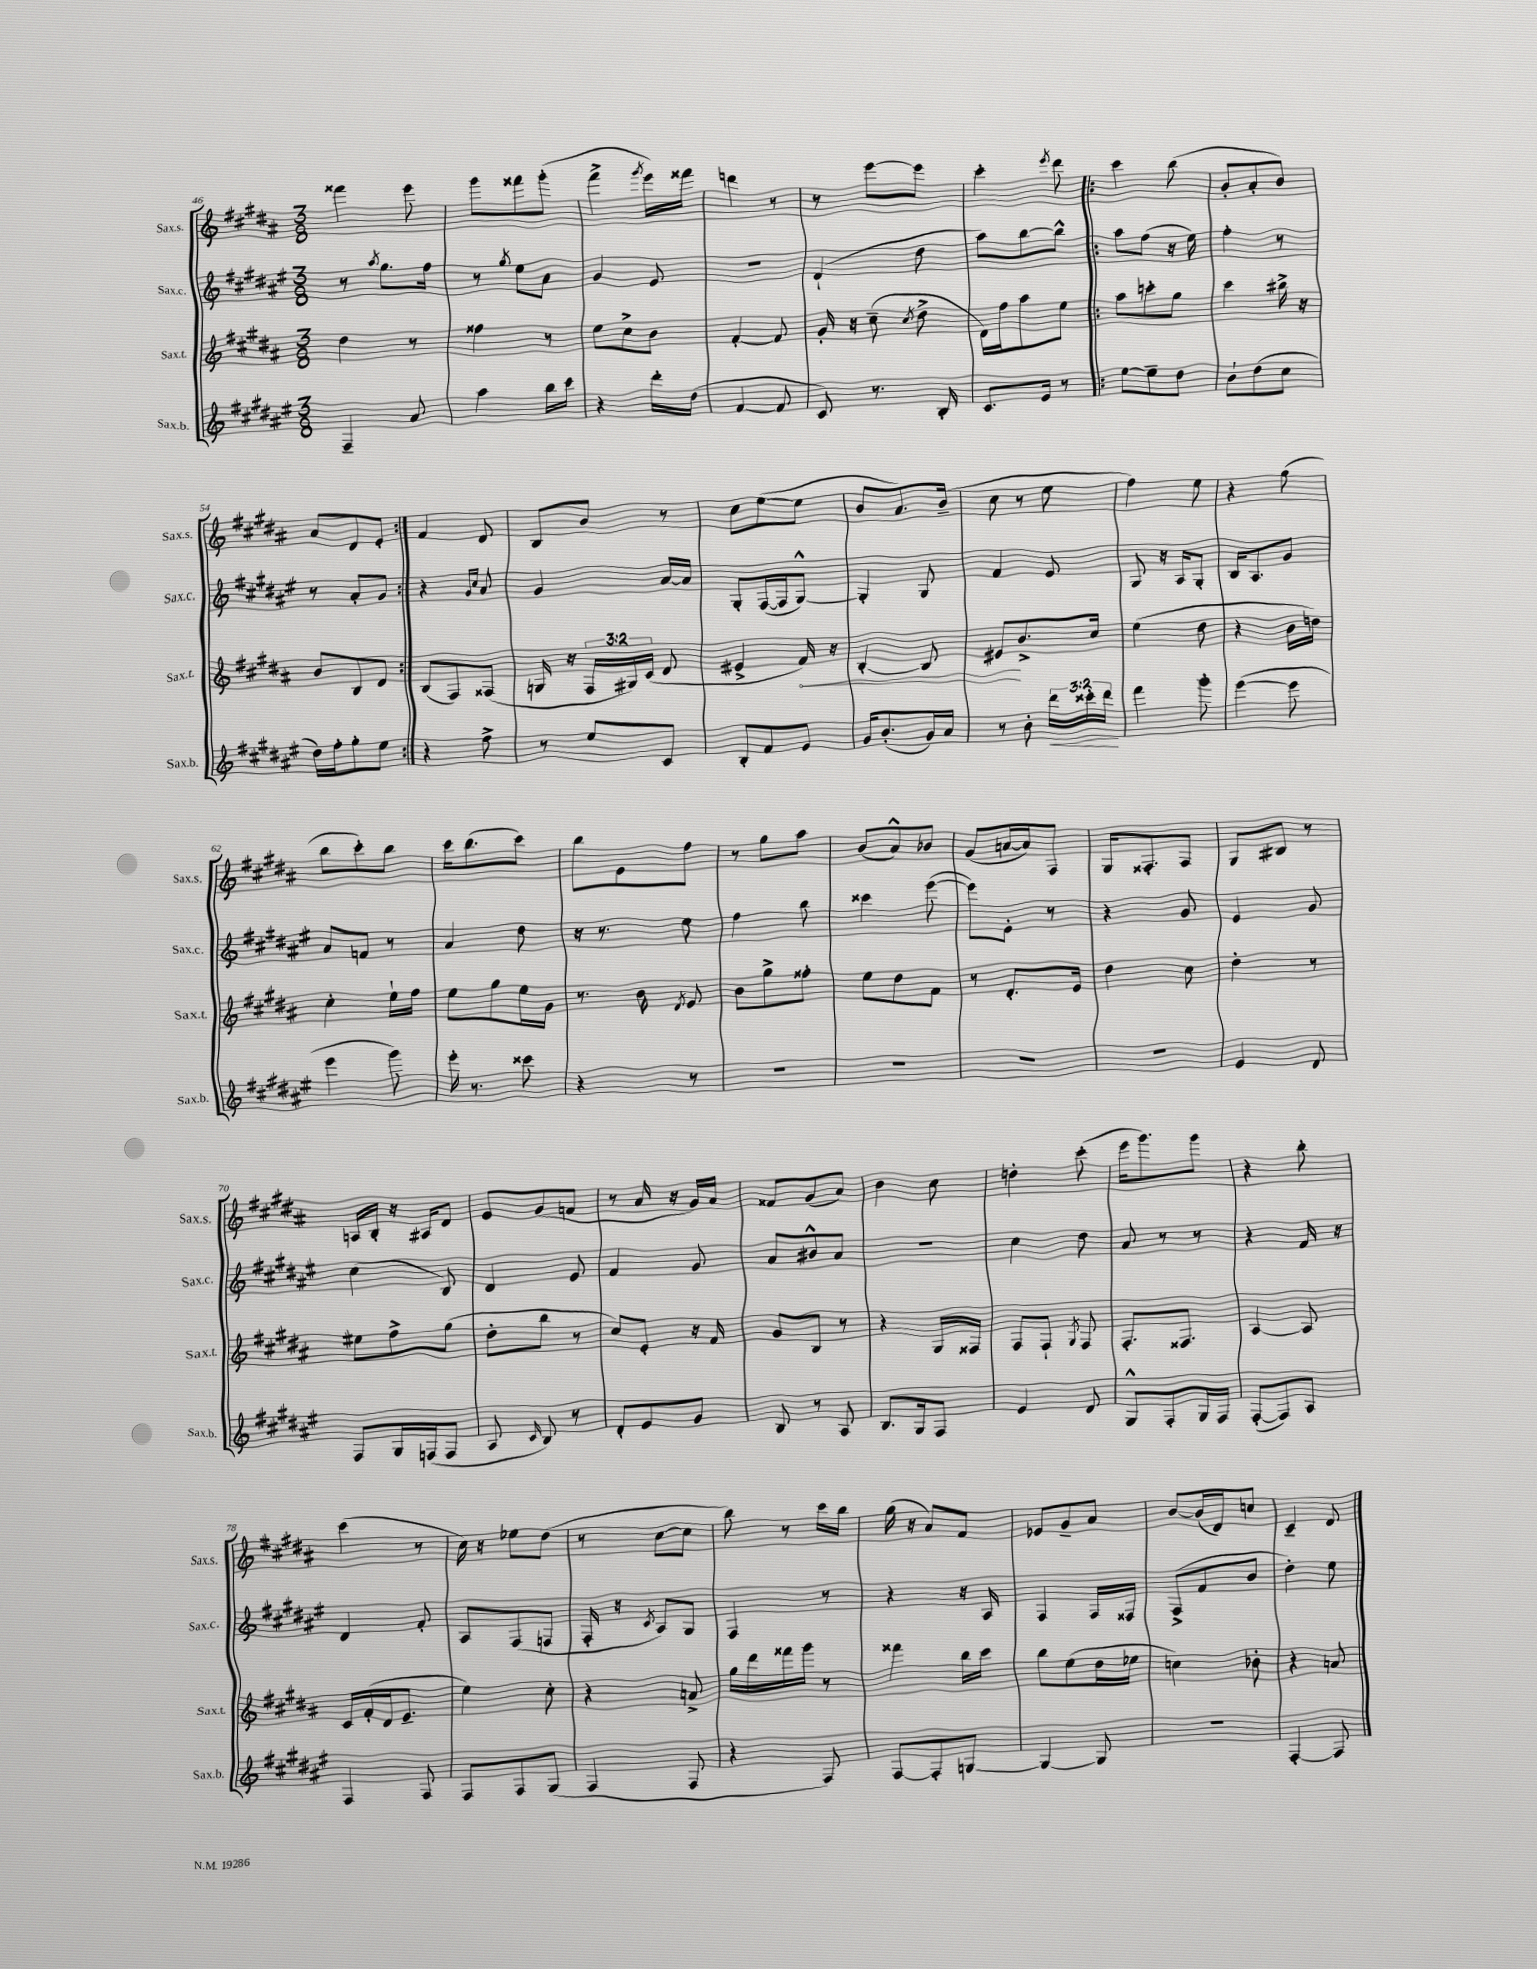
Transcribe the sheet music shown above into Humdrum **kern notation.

**kern	**kern	**kern	**kern
*staff4	*staff3	*staff2	*staff1
*clefG2	*clefG2	*clefG2	*clefG2
*k[f#c#g#d#a#e#]	*k[f#c#g#d#a#]	*k[f#c#g#d#a#e#]	*k[f#c#g#d#a#]
*M3/8	*M3/8	*M3/8	*M3/8
4F#~	4dd#	8r	4fff##
.	.	8qaa#	.
.	.	8.gg#	.
8a#	8r	.	8eee
.	.	16ff#	.
=	=	=	=
4aa#	4ff##	8r	8ggg#
.	.	8qgg#	.
.	.	8ee#	8fff##
16bb	8r	8a#	(8ggg#'
16ccc#	.	.	.
=	=	=	=
4r	8ee	4g#	4fff#^
.	8cc#^	.	.
.	.	.	8qggg#
16ddd#'	8b	8e#	16eee)
(16dd#	.	.	16fff##
=	=	=	=
[4f#	[4f#'	4.r	4ddd
8f#]	8f#]	.	8r
=	=	=	=
8c#)	16g#'	(4d#`	8r
.	16r	.	.
8.r	(8cc#~	.	[8eee
.	8qcc#	.	.
.	8dd#^	8dd#	8eee]
16B'	.	.	.
=	=	=	=
8.c#	16d#)	8aa#)	4ccc#'
.	16ff#	.	.
.	8aa#	[8bb	.
16e#	.	.	.
.	.	.	8qeee
8r	8ee	8bb^^]	8ddd#
=!|:	=!|:	=!|:	=!|:
[8ee#	8aa#	8aa#	4ccc#
8ee#~]	8ccc'	(8ff#	.
8dd#	8gg#	16r	(8bb
.	.	16ee#)	.
=	=	=	=
8b`	4ccc#	4ff#'	8b'
(8dd#	.	.	8a#'
8cc#	16bb#^	8r	8b)
.	16r	.	.
=	=	=	=
16dd#)	8b	8r	8a#
16ff#'	.	.	.
8gg#'	8B	8a#'	8d#
8ee#	8d#	8g#	8e'
=:|!	=:|!	=:|!	=:|!
4r	(8B	4r	4f#
.	8F#)	.	.
.	.	16qqg#	.
.	.	16qqcc#	.
8ff#^	(8F##	8a#	8d#
=	=	=	=
8r	16G	4g#	8B
.	16r	.	.
8ee#	24F#	.	8b
.	24G#)	.	.
.	(24c#	.	.
8c#	8d#	[16a#	8r
.	.	16a#]	.
=	=	=	=
8B'	4e#^	8G#'	8cc#
8f#	.	([16F#	([8ee
.	.	16F#]	.
8e#	16f#)	[8G#^^)	8ee]
.	16r	.	.
=	=	=	=
16g#	[4B'	4G#']	8b
(8.b'	.	.	.
.	.	.	8.a#)
16g#)	8B]	8G#	.
16a#	.	.	(16b~
=	=	=	=
8r	8e#	4f#	8cc#
8b'	8.b^	.	8r
24ddd#	.	8e#	8ee
24ccc##'	.	.	.
.	16cc#	.	.
24ddd#	.	.	.
=	=	=	=
4fff#	(4ee	8G#	4ff#)
.	.	16r	.
.	.	16A#	.
8ggg#'	8dd#	8G#'	8ee
=	=	=	=
([4eee#	4r	16B	4r
.	.	8.A#	.
8eee#]	16b	8g#	(8gg#
.	16dd)	.	.
=	=	=	=
4eee#	4cc#'	8a#	8bb
.	.	8f	8ccc#')
8ggg#)	16ee`	8r	8bb
.	16ff#	.	.
=	=	=	=
16eee#'	8ee	4a#	16ccc#
8.r	.	.	(8.bb
.	8gg#	.	.
8ccc##	16ee	8dd#	8ccc#)
.	16g#	.	.
=	=	=	=
4r	8.r	16r	8bb
.	.	8.r	.
.	.	.	8e
.	16b	.	.
.	8qd#	.	.
8r	8e	8ee#	8ff#
=	=	=	=
4.r	8b	4ff#	8r
.	8gg#^	.	8gg#
.	8ff##'	8bb	8aa#
=	=	=	=
4.r	8ee	4ccc##	(8b
.	8dd#	.	8a#^^)
.	8f#	([8eee#	8b-
=	=	=	=
4.r	8r	8eee#])	(8g#
.	8.d#'	8e#'	[16a
.	.	.	16a])
.	.	8r	8F#
.	16e	.	.
=	=	=	=
4.r	4dd#	4r	16G#
.	.	.	8.F##'
.	8cc#	8g#	8F##
=	=	=	=
4e#	4dd#'	4e#	8G#
.	.	.	8B#
8d#	8r	8g#	8r
=	=	=	=
8F#	8ee#	(4cc#	16A
.	.	.	16B'
16G#	8ff#^	.	16r
(16F	.	.	16A#
8F	(8gg#	8B)	8d#
=	=	=	=
8A#	8dd#'	4d#	8e
16qqc#	.	.	.
8B)	8bb	.	(8g#
8r	8r	8e#	8f
=	=	=	=
8d#'	8cc#)	4f#	8r
8e#	8e'	.	16a#
.	.	.	16r
8g#	16r	8g#	16g#)
.	16f#	.	16a#
=	=	=	=
8B	8g#	8a#	8f##
8r	8B	8b#^^	(8g#
8A#	8r	8a#	8a#)
=	=	=	=
8.B	4r	4.r	4b
16G#	.	.	.
8F#	16G#	.	8cc#
.	16F##	.	.
=	=	=	=
4e#	8F#	4cc#	4dd'
.	8F#`	.	.
.	8qG#	.	.
8d#	8F#	8dd#	(8ccc#'
=	=	=	=
8G#^^	8.F#'	8a#	16eee
.	.	.	8.ggg#)
8F#'	.	8r	.
.	8.F##	.	.
16G#	.	8r	8ggg#
16F#	.	.	.
=	=	=	=
([8F#'	[4A#	4r	4r
8F#])	.	.	.
8A#	8A#]	16f#	8bb'
.	.	16r	.
=	=	=	=
4F#	16c#	4d#	(4ccc#
.	(16f#'	.	.
.	16d#	.	.
.	8.e~	.	.
8F#	.	8f#'	8r
=	=	=	=
8F#	4ee)	8A#	16cc#)
.	.	.	16r
8F#	.	(8F#	8ee-
(8G#	8cc#'	8F	(8dd#
=	=	=	=
4F#	4r	16F#'	8r
.	.	16r	.
.	.	8qc#	.
.	.	8A#)	[8cc#
8F#	8a^	8G#	8cc#]
=	=	=	=
4r	16gg#	4F#	8bb)
.	16ddd#	.	.
.	16fff##	.	8r
.	16ggg#	.	.
8F#)	8r	8r	16ccc#
.	.	.	16bb
=	=	=	=
[8F#	4fff##	4r	(16gg#
.	.	.	16r
8F#']	.	.	8a#)
[8G	16bb	16r	8f#
.	16ccc#	16A#	.
=	=	=	=
4G_	8bb	4F#	8e-
.	(8ee	.	8g#~
8G]	16dd#	16F#	8a#
.	16ee-	16F##	.
=	=	=	=
4.r	4cc)	(8F#^	[8b
.	.	8f#	(16b]
.	.	.	16d#)
.	8b-'	8b	8cc
=	=	=	=
[4F#'	4r	4dd#')	4c#~
8F#]	8a	8ee#	8d#
==	==	==	==
*-	*-	*-	*-
